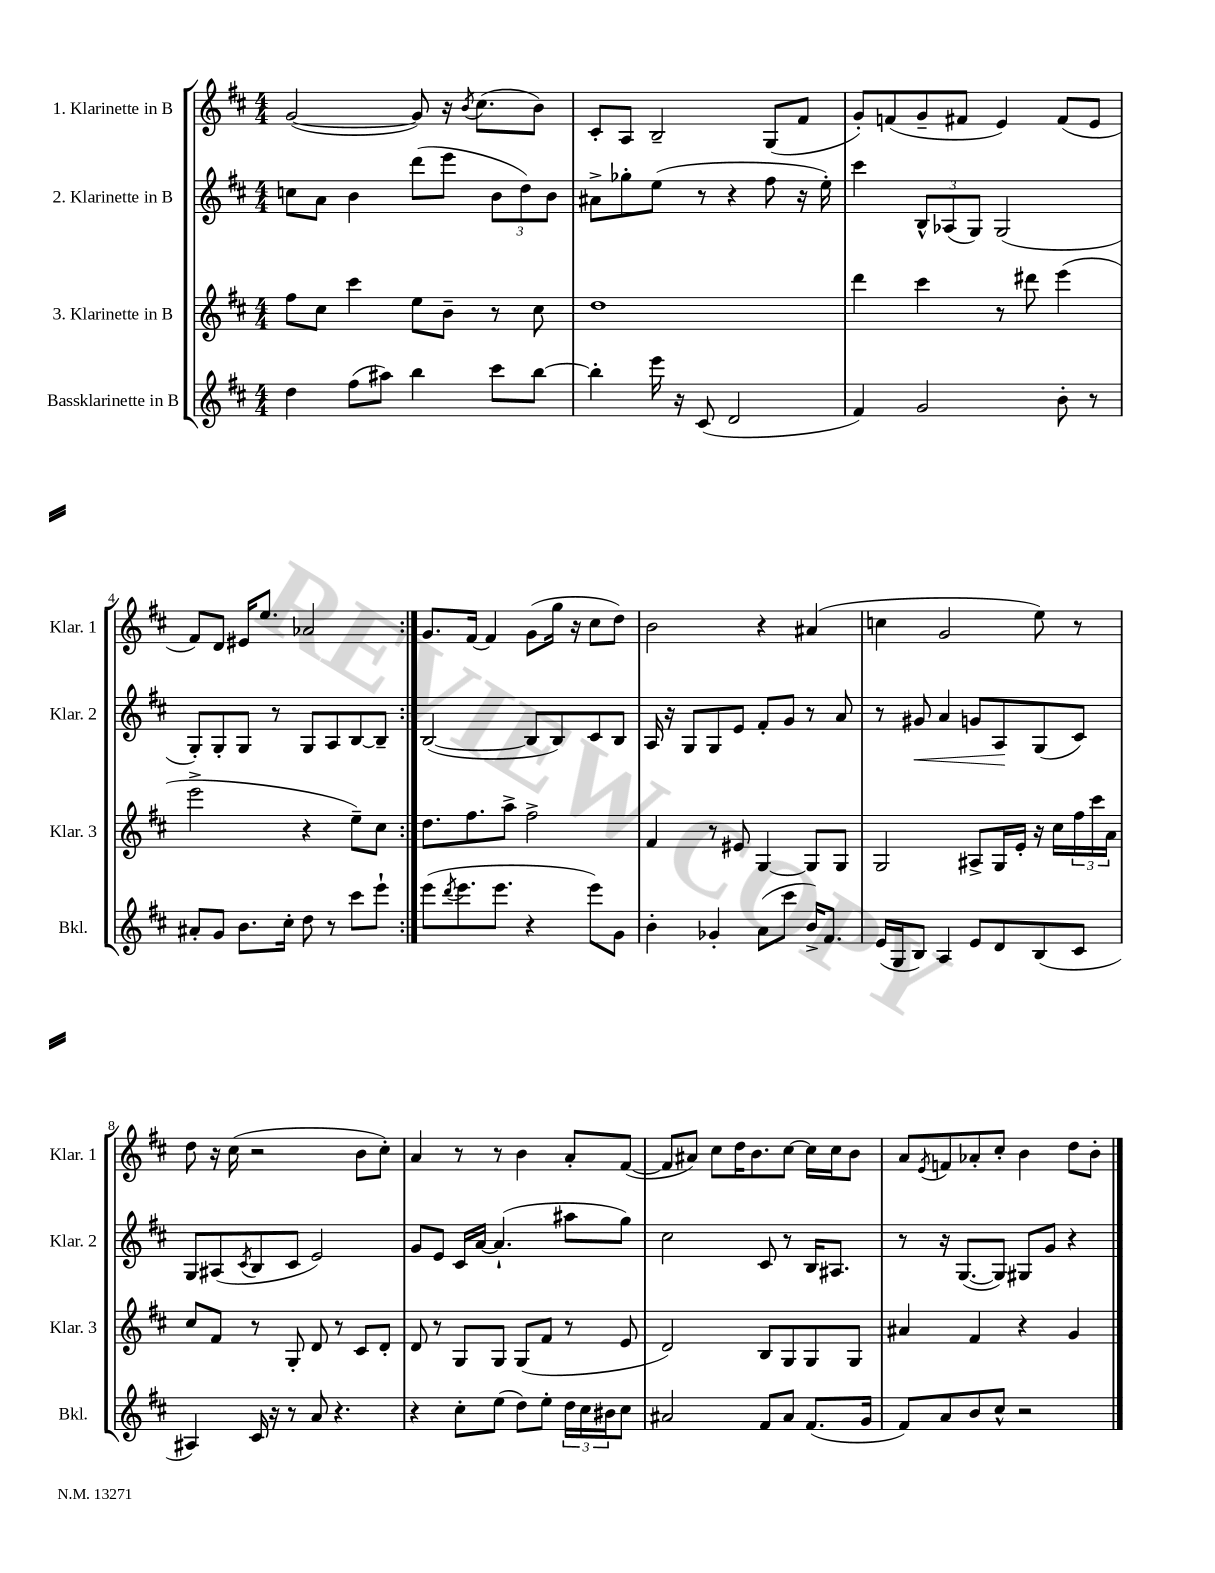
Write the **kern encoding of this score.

**kern	**kern	**kern	**kern
*staff4	*staff3	*staff2	*staff1
*clefG2	*clefG2	*clefG2	*clefG2
*k[f#c#]	*k[f#c#]	*k[f#c#]	*k[f#c#]
*M4/4	*M4/4	*M4/4	*M4/4
4dd\	8ff#\L	8cc\L	([2g/
.	8cc#\J	8a\J	.
(8ff#\L	4ccc#\	4b\	.
8aa#\J)	.	.	.
4bb\	8ee\L	(8ddd\L	8g/])
.	8b~\J	8eee\J	16r
.	.	.	8qb/
.	.	.	(8.cc#\L
8ccc#\L	8r	12b\L	.
.	.	12dd\)	.
[8bb\J	8cc#\	.	8b\J)
.	.	12b\J	.
=	=	=	=
4bb'\]	1dd	8a#^\L	8c#'/L
.	.	8gg-'\	8A/J
16eee\	.	(8ee\J	2B~/
16r	.	.	.
(8c#/	.	8r	.
2d/	.	4r	.
.	.	8ff#\	(8G/L
.	.	16r	8f#/J
.	.	16ee'\)	.
=	=	=	=
4f#/)	4ddd\	4ccc#\	8g'/L)
.	.	.	(8f/
2g/	4ccc#\	12B^^/L	8g~/
.	.	(12A-/	.
.	.	.	8f#/J
.	.	12G/J)	.
.	8r	(2G/	4e/)
.	8ddd#\	.	.
8b'\	(4eee\	.	(8f#/L
8r	.	.	8e/J
=	=	=	=
8a#'/L	2eee^\	8G'/L)	8f#/L)
8g/J	.	8G'/	8d/J
8.b\L	.	8G/J	16e#/LK
.	.	.	8.ee/J
.	.	8r	.
16cc#'\Jk	.	.	.
8dd\	4r	8G/L	2a-/
8r	.	8A/	.
8ccc#\L	8ee~\L)	[8B/	.
8eee`\J	8cc#\J	8B~/]J	.
=:|!	=:|!	=:|!	=:|!
(8eee\L	8.dd\L	([2B/	8.g/L
8qddd/	.	.	.
8.eee\	.	.	.
.	8.ff#\	.	[16f#/Jk
.	.	.	4f#/]
8.eee\J	.	.	.
.	8aa^\J	.	.
4r	2ff#^\	8B/]L	(8g\L
.	.	8B/)	16gg\Jk
.	.	.	16r
8eee\L)	.	8c#/	8cc#\L
8g\J	.	8B/J	8dd\J)
=	=	=	=
4b'\	4f#/	16A/	2b\
.	.	16r	.
.	.	8G/L	.
4g-'/	8r	8G/	.
.	8e#/	8e/J	.
(8a\L	[4G/	8f#'/L	4r
8ccc#\J	.	8g/J	.
16b^/LK)	8G/]L	8r	(4a#/
8.f#/J	.	.	.
.	8G/J	8a/	.
=	=	=	=
(16e/LL	2G/	8r	4cc\
16G/J	.	.	.
8B/J)	.	8g#/	.
4A/	.	4a/	2g/
8e/L	8A#^/L	8g/L	.
8d/	16G/L	8A/	.
.	16e'/JJ	.	.
(8B/	16r	(8G/	8ee\)
.	16cc#\LL	.	.
8c#/J	24ff#\	8c#/J)	8r
.	24ccc#\	.	.
.	24a\JJ	.	.
=	=	=	=
4A#/)	8cc#/L	8G/L	8dd\
.	8f#/J	(8A#/	16r
.	.	.	(16cc#\
.	.	8qc#/	.
16c#/	8r	8B/	2r
16r	.	.	.
8r	8G'/	8c#/J	.
8a/	8d/	2e/)	.
4.r	8r	.	.
.	8c#/L	.	8b\L
.	8d'/J	.	8cc#'\J)
=	=	=	=
4r	8d/	8g/L	4a/
.	8r	8e/J	.
8cc#'\L	8G/L	16c#/LL	8r
.	.	[16a/JJ	.
(8ee\J	8G/J	(4.a`/]	8r
8dd\L)	(8G/L	.	4b\
8ee'\J	8f#/J	.	.
24dd\LL	8r	8aa#\L	8a'/L
24cc#\	.	.	.
24b#\J	.	.	.
8cc#\J	8e/	8gg\J)	([8f#/J
=	=	=	=
2a#/	2d/)	2cc#\	8f#/]L
.	.	.	8a#/J)
.	.	.	8cc#\L
.	.	.	16dd\K
.	.	.	8.b\
8f#/L	8B/L	8c#/	.
8a#/J	8G/	8r	[8cc#\J
(8.f#/L	8G/	16B/LK	16cc#\]LL
.	.	8.A#/J	16cc#\J
.	8G/J	.	8b\J
16g/Jk	.	.	.
=	=	=	=
8f#/L)	4a#/	8r	8a/L
.	.	.	8qe/
8a/	.	16r	8f/
.	.	([8.G/L	.
8b/	4f#/	.	8a-'/
8cc#^^/J	.	8G/]J)	8cc#'/J
2r	4r	8G#/L	4b\
.	.	8g/J	.
.	4g/	4r	8dd\L
.	.	.	8b'\J
==	==	==	==
*-	*-	*-	*-
